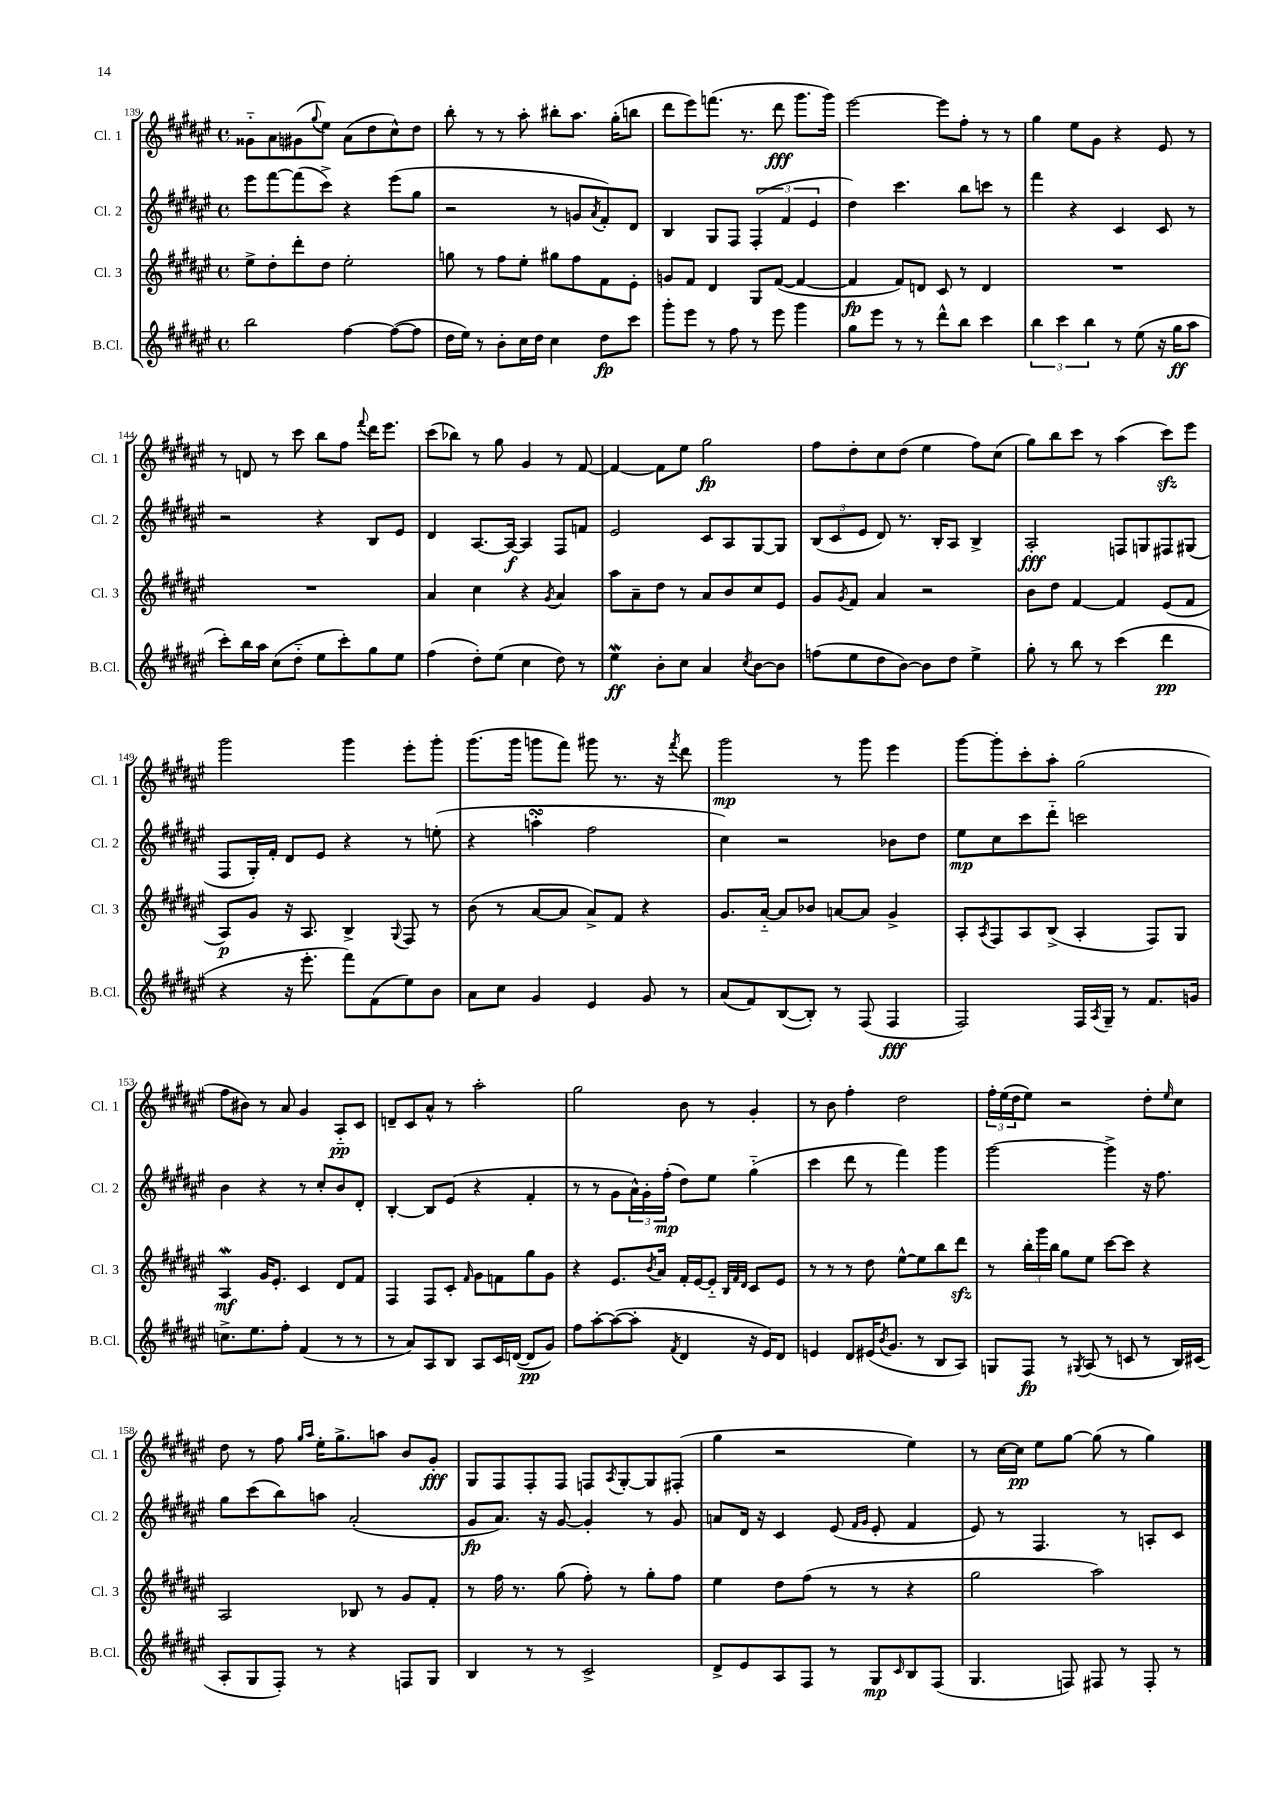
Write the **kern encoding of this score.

**kern	**dynam	**kern	**dynam	**kern	**dynam	**kern	**dynam
*part4	*part4	*part3	*part3	*part2	*part2	*part1	*part1
*staff4	*staff4	*staff3	*staff3	*staff2	*staff2	*staff1	*staff1
*I"B.Cl.	*	*I"Cl. 3	*	*I"Cl. 2	*	*I"Cl. 1	*
*I'B.Cl.	*	*I'Cl. 3	*	*I'Cl. 2	*	*I'Cl. 1	*
*clefG2	*	*clefG2	*	*clefG2	*	*clefG2	*
*k[f#c#g#d#a#e#]	*	*k[f#c#g#d#a#e#]	*	*k[f#c#g#d#a#e#]	*	*k[f#c#g#d#a#e#]	*
*M4/4	*	*M4/4	*	*M4/4	*	*M4/4	*
*met(c)	*	*met(c)	*	*met(c)	*	*met(c)	*
=139	=139	=139	=139	=139	=139	=139	=139
2bb\	.	8ee#^\L	.	8eee#\L	.	8g##X\L	.
.	.	8dd#'\	.	[8fff#\	.	8a#\	.
.	.	8ddd#'\	.	(8fff#\]	.	(8g#X\	.
.	.	.	.	.	.	8qqgg#/	.
.	.	8dd#\J	.	8ccc#^\J)	.	8ee#\J)	.
[4ff#\	.	2ee#'\	.	4r	.	(8a#\L	.
.	.	.	.	.	.	8dd#\	.
(8ff#\L_	.	.	.	(8eee#\L	.	8cc#^^\)	.
8ff#\J]	.	.	.	8gg#\J	.	8dd#\J	.
=140	=140	=140	=140	=140	=140	=140	=140
16dd#\LL	.	8ggn\	.	2r	.	8bb'\	.
16ee#\JJ)	.	.	.	.	.	.	.
8r	.	8r	.	.	.	8r	.
8b'\L	.	8ff#\L	.	.	.	8r	.
16cc#\L	.	8ee#'\J	.	.	.	8aa#'\	.
16dd#\JJ	.	.	.	.	.	.	.
4cc#\	.	8gg#X\L	.	8r	.	8bb#X'\L	.
.	.	8ff#\	.	8gn/L	.	8.aa#\J	.
.	.	.	.	8qa#/	.	.	.
8dd#\L	fp	8f#\	.	8f#'/)	.	.	.
.	.	.	.	.	.	(16gg#'\KL	.
8ccc#\J	.	8e#'\J	.	8d#/J	.	8bbn\J	.
=141	=141	=141	=141	=141	=141	=141	=141
8ggg#'\L	.	8gn/L	.	4B/	.	8ddd#\L	.
8eee#\J	.	8f#/J	.	.	.	8eee#\)	.
8r	.	4d#/	.	8G#/L	.	(8.fffn\J	.
8ff#\	.	.	.	8F#/J	.	.	.
.	.	.	.	.	.	8.r	.
8r	.	8G#/L	.	(6F#'/	.	.	.
8eee#\	.	([8f#/J	.	.	.	8ddd#\	fff
.	.	.	.	6f#/	.	.	.
4ggg#\	.	4f#/_	.	.	.	8.ggg#\L	.
.	.	.	.	6e#/	.	.	.
.	.	.	.	.	.	16ggg#\Jk)	.
=142	=142	=142	=142	=142	=142	=142	=142
8gg#\L	.	4f#/]	fp	4dd#\)	.	[2eee#\	.
8eee#\J	.	.	.	.	.	.	.
8r	.	8f#/L)	.	4.ccc#\	.	.	.
8r	.	8dn/J	.	.	.	.	.
8ddd#^^\L	.	8c#/	.	.	.	8eee#\L]	.
8bb\J	.	8r	.	8bb\L	.	8ff#'\J	.
4ccc#\	.	4d/	.	8cccn\J	.	8r	.
.	.	.	.	8r	.	8r	.
=143	=143	=143	=143	=143	=143	=143	=143
6bb\	.	1r	.	4fff#\	.	4gg#\	.
6ccc#\	.	.	.	.	.	.	.
.	.	.	.	4r	.	8ee#\L	.
6bb\	.	.	.	.	.	.	.
.	.	.	.	.	.	8g#\J	.
8r	.	.	.	4c#/	.	4r	.
(8ee#\	.	.	.	.	.	.	.
16r	.	.	.	8c#/	.	8e#/	.
16gg#\KL	ff	.	.	.	.	.	.
8aa#\J	.	.	.	8r	.	8r	.
!!LO:LB:g=z
=144	=144	=144	=144	=144	=144	=144	=144
8ccc#'\L)	.	1r	.	2r	.	8r	.
16bb\L	.	.	.	.	.	8dn/	.
16aa#\JJ	.	.	.	.	.	.	.
(8cc#\L	.	.	.	.	.	8r	.
8dd#\J	.	.	.	.	.	8ccc#\	.
8ee#\L	.	.	.	4r	.	8bb\L	.
8ccc#'\)	.	.	.	.	.	8ff#\J	.
.	.	.	.	.	.	8qqfff#/	.
8gg#\	.	.	.	8B/L	.	16ddd#\KL	.
.	.	.	.	.	.	8.eee#\J	.
8ee#\J	.	.	.	8e#/J	.	.	.
=145	=145	=145	=145	=145	=145	=145	=145
(4ff#\	.	4a#/	.	4d#/	.	(8ccc#\L	.
.	.	.	.	.	.	8bb-X\J)	.
8dd#'\L)	.	4cc#\	.	[8.A#/L	.	8r	.
(8ee#\J	.	.	.	.	.	8gg#\	.
.	.	.	.	16A#/Jk_	f	.	.
4cc#\	.	4r	.	4A#/]	.	4g#/	.
.	.	8qg#/	.	.	.	.	.
8dd#\)	.	4a#/	.	8F#/L	.	8r	.
8r	.	.	.	8fn/J	.	[8f#/	.
=146	=146	=146	=146	=146	=146	=146	=146
4ee#W\	ff	8aa#\L	.	2e#/	.	4f#/_	.
.	.	8a#~\	.	.	.	.	.
8b'\L	.	8dd#\J	.	.	.	8f#\L]	.
8cc#\J	.	8r	.	.	.	8ee#\J	.
4a#/	.	8a#/L	.	8c#/L	.	2gg#\	fp
.	.	8b/	.	8A#/	.	.	.
8qcc#/	.	.	.	.	.	.	.
[8b\L	.	8cc#/	.	[8G#/	.	.	.
8b\J]	.	8e#/J	.	8G#/J]	.	.	.
=147	=147	=147	=147	=147	=147	=147	=147
(8ffn\L	.	8g#/L	.	(12B/L	.	8ff#\L	.
.	.	.	.	12c#/	.	.	.
.	.	8qg#/	.	.	.	.	.
8ee#\	.	8f#/J	.	.	.	8dd#'\	.
.	.	.	.	12e#/J	.	.	.
8dd#\	.	4a#/	.	8d#/)	.	8cc#\	.
[8b\J)	.	.	.	8.r	.	(8dd#\J	.
8b\L]	.	2r	.	.	.	4ee#\	.
.	.	.	.	16B'/KL	.	.	.
8dd#\J	.	.	.	8A#/J	.	.	.
4ee#^\	.	.	.	4B^/	.	8ff#\L)	.
.	.	.	.	.	.	(8cc#\J	.
=148	=148	=148	=148	=148	=148	=148	=148
8gg#'\	.	8b\L	.	2A#'/	fff	8gg#\L)	.
8r	.	8dd#\J	.	.	.	8bb\	.
8bb\	.	[4f#/	.	.	.	8ccc#\J	.
8r	.	.	.	.	.	8r	.
(4ccc#\	.	4f#/]	.	8Fn/L	.	(4aa#\	.
.	.	.	.	8Gn/	.	.	.
4ddd#\	pp	(8e#/L	.	8F#X/	.	8ccc#zz\L)	.
.	.	8f#/J	.	(8G#X/J	.	8eee#\J	.
!!LO:LB:g=z
=149	=149	=149	=149	=149	=149	=149	=149
4r	.	8A#/L)	p	8F#/L	.	2ggg#\	.
.	.	8g#/J	.	16G#'/L)	.	.	.
.	.	.	.	16f#'/JJ	.	.	.
16r	.	16r	.	8d#/L	.	.	.
8.eee#'\	.	8.A#/	.	.	.	.	.
.	.	.	.	8e#/J	.	.	.
8fff#\L)	.	4B^/	.	4r	.	4ggg#\	.
(8f#\	.	.	.	.	.	.	.
.	.	8qqG#/	.	.	.	.	.
8ee#\)	.	8F#/	.	8r	.	8eee#'\L	.
8b\J	.	8r	.	(8een'\	.	8ggg#'\J	.
=150	=150	=150	=150	=150	=150	=150	=150
8a#\L	.	(8b\	.	4r	.	(8.ggg#\L	.
8cc#\J	.	8r	.	.	.	.	.
.	.	.	.	.	.	16ggg#\Jk	.
4g#/	.	[8a#/L	.	4aansSSs'\	.	8gggn\L	.
.	.	8a#/J]	.	.	.	8fff#\J)	.
4e#/	.	8a#^/L)	.	2ff#\	.	8ggg#X\	.
.	.	8f#/J	.	.	.	8.r	.
8g#/	.	4r	.	.	.	.	.
.	.	.	.	.	.	16r	.
.	.	.	.	.	.	8qfff#/	.
8r	.	.	.	.	.	8ddd#\	.
=151	=151	=151	=151	=151	=151	=151	=151
(8a#/L	.	8.g#/L	.	4cc#\)	.	2ggg#\	mp
8f#/)	.	.	.	.	.	.	.
.	.	[16a#/Jk	.	.	.	.	.
([8B/	.	8a#/L]	.	2r	.	.	.
8B'/J])	.	8b-X/J	.	.	.	.	.
8r	.	[8an/L	.	.	.	8r	.
(8F#/	.	8a/J]	.	.	.	8ggg#\	.
4F#/	fff	4g#^/	.	8b-X\L	.	4eee#\	.
.	.	.	.	8dd#\J	.	.	.
=152	=152	=152	=152	=152	=152	=152	=152
2F#/)	.	8A#'/L	.	8ee#\L	mp	[8ggg#\L	.
.	.	8qA#/	.	.	.	.	.
.	.	8F#/	.	8cc#\	.	8ggg#'\]	.
.	.	8A#/	.	8ccc#\	.	8ccc#'\	.
.	.	(8B^/J	.	8ddd#\J	.	8aa#'\J	.
16F#/LL	.	4A#'/	.	2cccn\	.	(2gg#\	.
8qA#/	.	.	.	.	.	.	.
16G#~/JJ	.	.	.	.	.	.	.
8r	.	.	.	.	.	.	.
8.f#/L	.	8F#/L)	.	.	.	.	.
.	.	8G#/J	.	.	.	.	.
16gn/Jk	.	.	.	.	.	.	.
!!LO:LB:g=z
=153	=153	=153	=153	=153	=153	=153	=153
8.ccn^\L	.	4A#W/	mf	4b\	.	8ff#\L	.
.	.	.	.	.	.	8b#X\J)	.
8.ee#\	.	.	.	.	.	.	.
.	.	16g#/KL	.	4r	.	8r	.
.	.	8.e#'/J	.	.	.	.	.
8ff#'\J	.	.	.	.	.	8a#/	.
(4f#/	.	4c#/	.	8r	.	4g#/	.
.	.	.	.	8cc#'/L	.	.	.
8r	.	8d#/L	.	8b/	.	8A#/L	pp
8r	.	8f#/J	.	8d#'/J	.	8c#/J	.
=154	=154	=154	=154	=154	=154	=154	=154
8r	.	4F#/	.	[4B'/	.	8dn~/L	.
8a#/L)	.	.	.	.	.	8c#/	.
8A#/	.	8F#/L	.	8B/L]	.	8a#^^/J	.
8B/J	.	8c#'/J	.	(8e#/J	.	8r	.
.	.	16qqf#/	.	.	.	.	.
8A#/L	.	8g#\L	.	4r	.	2aa#'\	.
16c#/L	.	8fn\	.	.	.	.	.
([16dn/JJ	.	.	.	.	.	.	.
8d/L]	pp	8gg#\	.	4f#'/	.	.	.
8g#/J)	.	8g#\J	.	.	.	.	.
=155	=155	=155	=155	=155	=155	=155	=155
8ff#\L	.	4r	.	8r	.	2gg#\	.
[8aa#'\	.	.	.	8r	.	.	.
(8aa#\_	.	8.e#/L	.	8g#\L	.	.	.
8aa#'\J]	.	.	.	24a#^^\L)	.	.	.
.	.	.	.	24g#'\	.	.	.
.	.	8qb/	.	.	.	.	.
.	.	16a#/Jk	.	.	.	.	.
.	.	.	.	(24ff#'\JJ	mp	.	.
8qf#/	.	.	.	.	.	.	.
4d#/	.	16f#'/LL	.	8dd#\L)	.	8b\	.
.	.	[16e#/J	.	.	.	.	.
.	.	8e#/J]	.	8ee#\J	.	8r	.
.	.	32qqB/LLL	.	.	.	.	.
.	.	32qqf#/	.	.	.	.	.
.	.	32qqd#/JJJ	.	.	.	.	.
16r	.	8c#/L	.	(4gg#\	.	4g#'/	.
16e#/KL)	.	.	.	.	.	.	.
8d#/J	.	8e#/J	.	.	.	.	.
=156	=156	=156	=156	=156	=156	=156	=156
4en/	.	8r	.	4ccc#\	.	8r	.
.	.	8r	.	.	.	8b\	.
8d#/L	.	8r	.	8ddd#\	.	4ff#'\	.
(16e#X/K	.	8dd#\	.	8r	.	.	.
8qb/	.	.	.	.	.	.	.
8.g#/J	.	.	.	.	.	.	.
.	.	[8ee#^^\L	.	4fff#\)	.	2dd#\	.
8r	.	8ee#\]	.	.	.	.	.
8B/L	.	8bb\	.	4ggg#\	.	.	.
8A#/J)	.	8ddd#zz\J	.	.	.	.	.
=157	=157	=157	=157	=157	=157	=157	=157
8Gn/L	.	8r	.	[2ggg#\	.	24ff#'\LL	.
.	.	.	.	.	.	(24ee#\	.
.	.	.	.	.	.	24dd#\J	.
8F#/J	fp	24bb'\LL	.	.	.	8ee#\J)	.
.	.	24ggg#\	.	.	.	.	.
.	.	24bb\JJ	.	.	.	.	.
8r	.	8gg#\L	.	.	.	2r	.
8qG#X/	.	.	.	.	.	.	.
(8A#/	.	8ee#\J	.	.	.	.	.
8r	.	[8ccc#\L	.	4ggg#^\]	.	.	.
8cn/	.	8ccc#\J]	.	.	.	.	.
8r	.	4r	.	16r	.	8dd#'\L	.
.	.	.	.	8.ff#\	.	.	.
.	.	.	.	.	.	16qqee#/	.
16B/LL)	.	.	.	.	.	8cc#\J	.
(16c#X/JJ	.	.	.	.	.	.	.
!!LO:LB:g=z
=158	=158	=158	=158	=158	=158	=158	=158
8A#'/L	.	2A#/	.	8gg#\L	.	8dd#\	.
8G#/	.	.	.	(8ccc#\	.	8r	.
8F#'/J)	.	.	.	8bb\)	.	8ff#\	.
.	.	.	.	.	.	16qqgg#/LL	.
.	.	.	.	.	.	16qqaa#/JJ	.
8r	.	.	.	8aan\J	.	16ee#'\KL	.
.	.	.	.	.	.	8.gg#^\	.
4r	.	8B-X/	.	(2a#'/	.	.	.
.	.	8r	.	.	.	8aan\J	.
8Fn/L	.	8g#/L	.	.	.	8b/L	.
8G#/J	.	8f#'/J	.	.	.	8g#'/J	fff
=159	=159	=159	=159	=159	=159	=159	=159
4B/	.	8r	.	8g#/L	fp	8G#/L	.
.	.	16ff#\	.	8.a#/J)	.	8F#/	.
.	.	8.r	.	.	.	.	.
8r	.	.	.	.	.	8F#'/	.
.	.	.	.	16r	.	.	.
8r	.	(8gg#\	.	[8g#/	.	8F#/J	.
2c#^/	.	8ff#'\)	.	4g#'/]	.	8Fn/L	.
.	.	.	.	.	.	8qA#/	.
.	.	8r	.	.	.	[8G#'/	.
.	.	8gg#'\L	.	8r	.	8G#/]	.
.	.	8ff#\J	.	8g#/	.	(8F#X'/J	.
=160	=160	=160	=160	=160	=160	=160	=160
8d#^/L	.	4ee#\	.	8an/L	.	4gg#\	.
8e#/	.	.	.	16d#/Jk	.	.	.
.	.	.	.	16r	.	.	.
8A#/	.	8dd#\L	.	4c#/	.	2r	.
8F#/J	.	(8ff#\J	.	.	.	.	.
8r	.	8r	.	(8e#/	.	.	.
.	.	.	.	16qqf#/LL	.	.	.
.	.	.	.	16qqg#/JJ	.	.	.
8G#/L	mp	8r	.	8e#'/	.	.	.
16qqc#/	.	.	.	.	.	.	.
8B/	.	4r	.	4f#/	.	4ee#\)	.
(8F#/J	.	.	.	.	.	.	.
=161	=161	=161	=161	=161	=161	=161	=161
4.G#/	.	2gg#\	.	8e#/)	.	8r	.
.	.	.	.	8r	.	[16cc#\LL	.
.	.	.	.	.	.	16cc#\JJ]	pp
.	.	.	.	4.F#/	.	8ee#\L	.
8Fn/)	.	.	.	.	.	[8gg#\J	.
8F#X/	.	2aa#\)	.	.	.	(8gg#\]	.
8r	.	.	.	8r	.	8r	.
8F#'/	.	.	.	8An'/L	.	4gg#\)	.
8r	.	.	.	8c#/J	.	.	.
==	==	==	==	==	==	==	==
*-	*-	*-	*-	*-	*-	*-	*-
